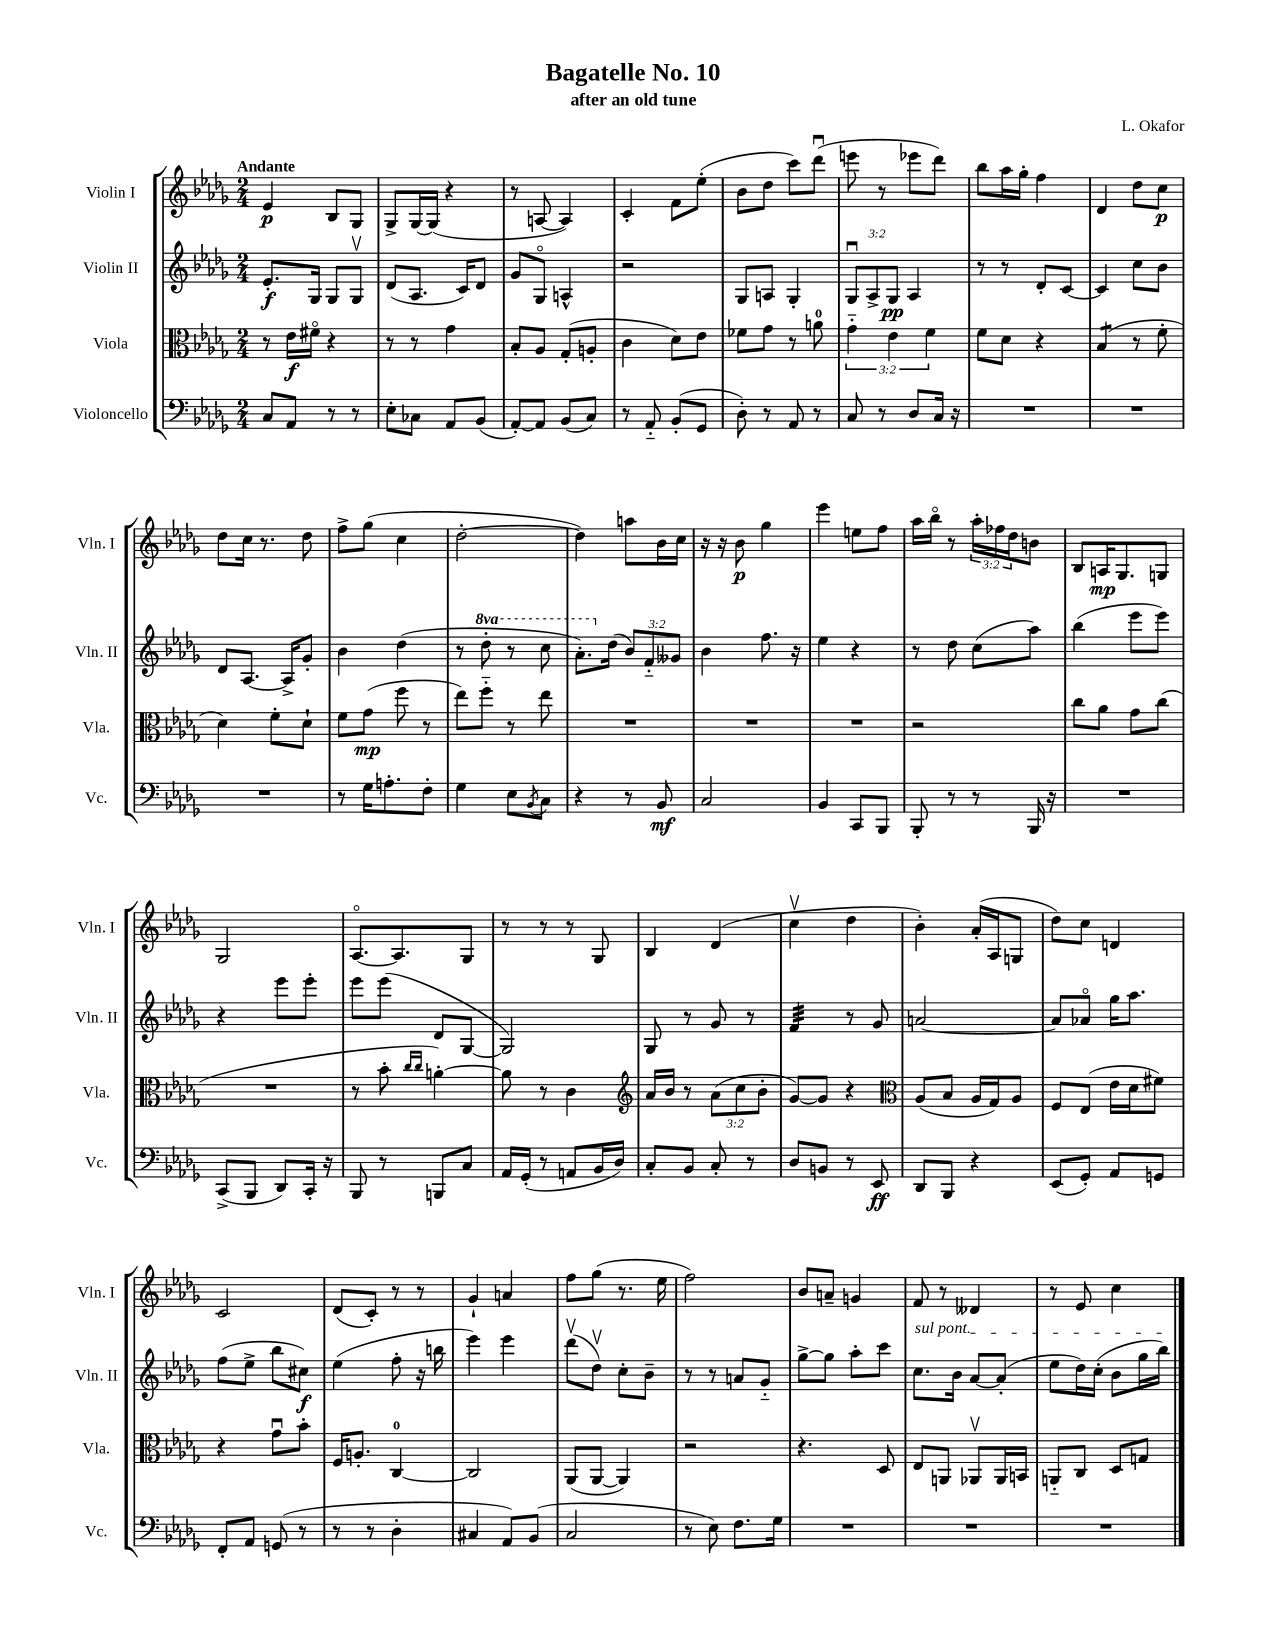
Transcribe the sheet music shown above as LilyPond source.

\header { title = "Bagatelle No. 10" composer = "L. Okafor" subtitle = "after an old tune" }
<<
\new StaffGroup <<
\new Staff = "s0" \with { instrumentName = "Violin I" shortInstrumentName = "Vln. I" } {
    \clef treble \key des \major \numericTimeSignature \time 2/4 \override Staff.TupletNumber.text = #tuplet-number::calc-fraction-text \tempo "Andante"
    ees'4\p bes8 ges8 |
    ges8-> ges16~ ges16( r4 |
    r8 a8~ a4) |
    c'4-. f'8 ees''8-.( |
    bes'8 des''8 c'''8) des'''8\downbow( |
    e'''8 r8 ees'''8 des'''8) |
    bes''8 aes''16 ges''16-. f''4 |
    des'4 des''8 c''8\p |
    des''8 c''16 r8. des''8 |
    f''8-> ges''8( c''4 |
    des''2~-. |
    des''4) a''8 bes'16 c''16 |
    r16 r16 bes'8\p ges''4 |
    ees'''4 e''8 f''8 |
    aes''16 bes''16\flageolet r8 \tuplet 3/2 { aes''16-. fes''16 des''16 } b'8 |
    bes8 a16\mp ges8. g8 |
    ges2 |
    aes8.~\flageolet aes8. ges8 |
    r8 r8 r8 ges8 |
    bes4 des'4( |
    c''4\upbow des''4 |
    bes'4-.) aes'16-.( aes16 g8 |
    des''8) c''8 d'4 |
    c'2 |
    des'8( c'8-.) r8 r8 |
    ges'4-! a'4 |
    f''8 ges''8( r8. ees''16 |
    f''2) |
    bes'8 a'8-- g'4 |
    f'8 r8 deses'4 |
    r8 ees'8 c''4 \bar "|." |
}
\new Staff = "s1" \with { instrumentName = "Violin II" shortInstrumentName = "Vln. II" } {
    \clef treble \key des \major \numericTimeSignature \time 2/4 \override Staff.TupletNumber.text = #tuplet-number::calc-fraction-text \set Staff.ottavationMarkups = #ottavation-simple-ordinals
    ees'8.-.\f ges16 ges8 ges8\upbow |
    des'8( aes8. c'16) des'8 |
    ges'8 ges8\flageolet a4-^ |
    r2 |
    ges8 a8 ges4-. |
    \tuplet 3/2 { ges8\downbow aes8-> ges8\pp } aes4 |
    r8 r8 des'8-. c'8~ |
    c'4 c''8 bes'8 |
    des'8 aes8.~ aes16-> ges'8-. |
    bes'4 des''4( |
    r8 \ottava #1 des'''8-. r8 c'''8 |
    aes''8.-.) \ottava #0 des''16( \tuplet 3/2 { bes'8) f'8-_ geses'8 } |
    bes'4 f''8. r16 |
    ees''4 r4 |
    r8 des''8 c''8( aes''8) |
    bes''4( ees'''8 ees'''8) |
    r4 ees'''8 ees'''8-. |
    ees'''8 ees'''8( des'8 ges8~ |
    ges2) |
    ges8 r8 ges'8 r8 |
    f'4:32 r8 ges'8 |
    a'2~ |
    a'8 aes'8\flageolet ges''16 aes''8. |
    f''8( ees''8-> bes''8 cis''8\f) |
    ees''4( f''8-. r16 b''16 |
    ees'''4) ees'''4 |
    des'''8\upbow( des''8\upbow) c''8-. bes'8-- |
    r8 r8 a'8 ges'8-_ |
    ges''8~-> ges''8 aes''8-. c'''8 |
    \once \override TextSpanner.bound-details.left.text = \markup { \italic "sul pont." } c''8.\startTextSpan bes'16 aes'8~ aes'8-.( |
    ees''8 des''16) c''16-.( bes'8 ges''16 bes''16\stopTextSpan) \bar "|." |
}
\new Staff = "s2" \with { instrumentName = "Viola" shortInstrumentName = "Vla." } {
    \clef alto \key des \major \numericTimeSignature \time 2/4 \override Staff.TupletNumber.text = #tuplet-number::calc-fraction-text
    r8 ees'16\f fis'16\flageolet r4 |
    r8 r8 ges'4 |
    bes8-. aes8 ges8-.( a8-. |
    c'4 des'8) ees'8 |
    fes'8 ges'8 r8 a'8-0 |
    \tuplet 3/2 { ges'4-_ ees'4 f'4 } |
    f'8 des'8 r4 |
    bes4:8( r8 f'8-. |
    des'4) f'8-. des'8-! |
    f'8 ges'8\mp( f''8 r8 |
    ees''8) f''8-_ r8 ees''8 |
    R2 |
    R2 |
    R2 |
    r2 |
    c''8 aes'8 ges'8 c''8( |
    R2 |
    r8 bes'8-. \grace { c''16 c''16 } a'4~-.) |
    a'8 r8 c'4 |
    \clef treble aes'16 bes'16 r8 \tuplet 3/2 { aes'8( c''8 bes'8-. } |
    ges'8~) ges'8 r4 |
    \clef alto aes8( bes8 aes16 ges16) aes8 |
    f8 ees8( ees'16 des'16 fis'8) |
    r4 ges'8\downbow bes'8-. |
    f16 a8.-. c4-0~ |
    c2 |
    aes,8( aes,8~ aes,4) |
    r2 |
    r4. des8 |
    ees8 a,8 aes,8\upbow aes,16 b,16 |
    a,8-_ c8 des8 g8 \bar "|." |
}
\new Staff = "s3" \with { instrumentName = "Violoncello" shortInstrumentName = "Vc." } {
    \clef bass \key des \major \numericTimeSignature \time 2/4
    c8 aes,8 r8 r8 |
    ees8-. ces8 aes,8 bes,8( |
    aes,8~-.) aes,8 bes,8( c8) |
    r8 aes,8-_ bes,8-.( ges,8 |
    des8-.) r8 aes,8 r8 |
    c8 r8 des8 c16 r16 |
    R2 |
    R2 |
    R2 |
    r8 ges16 a8.-. f8-. |
    ges4 ees8 \acciaccatura { bes,8 } c8 |
    r4 r8 bes,8\mf |
    c2 |
    bes,4 c,8 bes,,8 |
    bes,,8-. r8 r8 bes,,16 r16 |
    R2 |
    c,8->( bes,,8 des,8) c,16-. r16 |
    bes,,8 r8 b,,8 c8 |
    aes,16 ges,16-.( r8 a,8 bes,16 des16) |
    c8-. bes,8 c8-. r8 |
    des8 b,8 r8 ees,8\ff |
    des,8 bes,,8 r4 |
    ees,8( ges,8-.) aes,8 g,8 |
    f,8-. aes,8 g,8( r8 |
    r8 r8 des4-. |
    cis4 aes,8) bes,8( |
    c2 |
    r8 ees8) f8. ges16 |
    R2 |
    R2 |
    R2 \bar "|." |
}
>>
>>
\layout { \context { \Score \remove "Bar_number_engraver" } }
